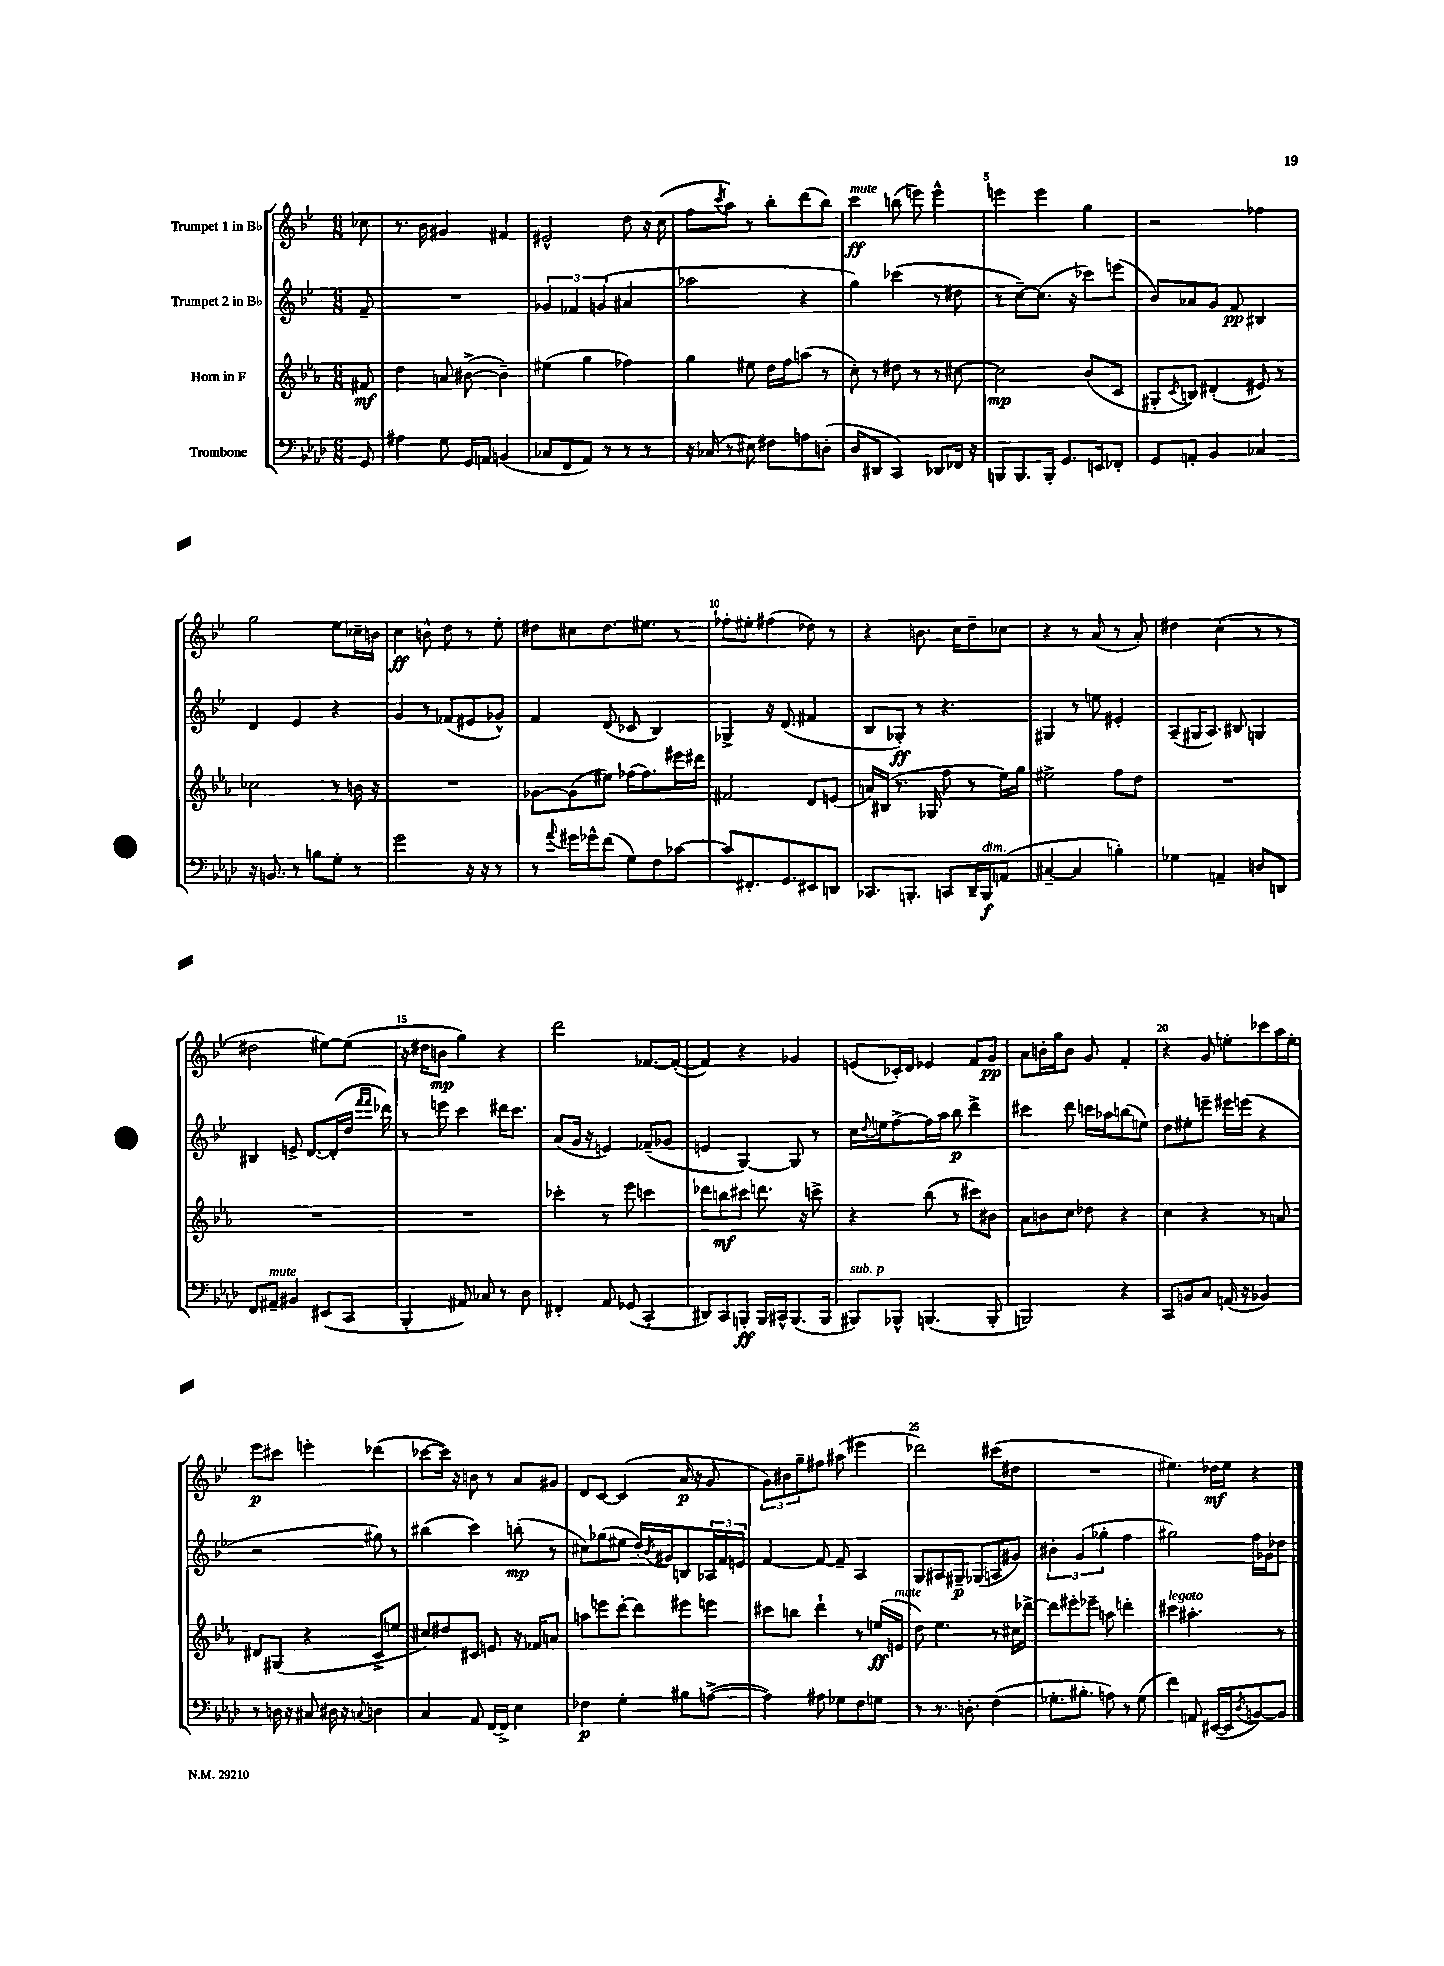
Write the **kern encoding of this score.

**kern	**dynam	**kern	**dynam	**kern	**dynam	**kern	**dynam
*part4	*part4	*part3	*part3	*part2	*part2	*part1	*part1
*staff4	*staff4	*staff3	*staff3	*staff2	*staff2	*staff1	*staff1
*I"Trombone	*	*I"Horn in F	*	*I"Trumpet 2 in B♭	*	*I"Trumpet 1 in B♭	*
*clefF4	*	*clefG2	*	*clefG2	*	*clefG2	*
*k[b-e-a-d-]	*	*k[b-e-a-]	*	*k[b-e-]	*	*k[b-e-]	*
*M6/8	*	*M6/8	*	*M6/8	*	*M6/8	*
=	=	=	=	=	=	=	=
8GG/	.	8f#X/	mf	8f~/	.	8cc-X\	.
=1	=1	=1	=1	=1	=1	=1	=1
4A#X\	.	4dd\	.	2.r	.	8.r	.
.	.	.	.	.	.	16b-\	.
8G\	.	8an/	.	.	.	4g#X/	.
16GG/LL	.	([8b#X^\	.	.	.	.	.
16AAn/JJ	.	.	.	.	.	.	.
(4BBn/	.	4b#~\])	.	.	.	4f#X/	.
=2	=2	=2	=2	=2	=2	=2	=2
8C-X/L	.	(4ee#X\	.	6g-X/	.	2e#X^^/	.
8FF/	.	.	.	.	.	.	.
.	.	.	.	6f-X/	.	.	.
8AA-/J)	.	4gg\	.	.	.	.	.
.	.	.	.	(6gn/	.	.	.
8r	.	.	.	.	.	.	.
8r	.	4ff-X\)	.	4a#X/	.	8dd\	.
8r	.	.	.	.	.	16r	.
.	.	.	.	.	.	(16cc\	.
=3	=3	=3	=3	=3	=3	=3	=3
16r	.	4gg\	.	2aa-X\	.	8ff\L	.
(16C-X/	.	.	.	.	.	.	.
.	.	.	.	.	.	8qccc/	.
8r	.	.	.	.	.	8aa\J)	.
8E#X\)	.	8ee#X\	.	.	.	8r	.
8F#X\L	.	16dd\LL	.	.	.	8bb-'\L	.
.	.	16ff\J	.	.	.	.	.
8An\	.	(8aan\J	.	4r	.	(8ddd\	.
(8Dn'\J	.	8r	.	.	.	8bb-\J)	.
=4	=4	=4	=4	=4	=4	=4	=4
!	!	!	!	!	!	!LO:TX:a:i:t=mute	!
8D-/L	.	8cc'\)	.	4gg\)	.	4ccc\	ff
8DD#X/J	.	8r	.	.	.	.	.
4CC/)	.	8dd#X\	.	(4ccc-X\	.	(8bbn\	.
.	.	8r	.	.	.	8eeen\)	.
8DD-X/L	.	8r	.	8r	.	4eee^^\	.
16FF-X/Jk	.	[8cc#X\	.	8dd#X\	.	.	.
16r	.	.	.	.	.	.	.
=5	=5	=5	=5	=5	=5	=5	=5
8BBBn/L	.	2cc#\]	mp	8r	.	4eeen\	.
8.BBB/	.	.	.	[8cc~\L)	.	.	.
.	.	.	.	(8.cc\J]	.	4eee\	.
16BBB'/Jk	.	.	.	.	.	.	.
8.GG/L	.	.	.	.	.	.	.
.	.	.	.	16r	.	.	.
.	.	(8b-/L	.	8ccc-X\L)	.	4gg\	.
16EEn/k	.	.	.	.	.	.	.
8FF-X'/J	.	8c/J	.	(8eeen\J	.	.	.
=6	=6	=6	=6	=6	=6	=6	=6
8GG/L	.	8G#X'/L	.	8b-/L)	.	2r	.
.	.	8qc/	.	.	.	.	.
8AAn'/J	.	8Bn/J)	.	8a-X/	.	.	.
4BB-/	.	(4d#X'/	.	8g/J	.	.	.
.	.	.	.	8f/	pp	.	.
4C-X/	.	8e#X/)	.	4B#X/	.	4ff-X\	.
.	.	8r	.	.	.	.	.
!!LO:LB:g=z
=7	=7	=7	=7	=7	=7	=7	=7
16r	.	2cc-X\	.	4d/	.	2gg\	.
8.BBn/	.	.	.	.	.	.	.
8r	.	.	.	4e-/	.	.	.
8Bn\L	.	.	.	.	.	.	.
8G'\J	.	8r	.	4r	.	8ee-\L	.
8r	.	16bn\	.	.	.	16cc-X~\L	.
.	.	16r	.	.	.	16bn\JJ	.
=8	=8	=8	=8	=8	=8	=8	=8
2g\	.	2.r	.	4g/	.	4cc\	ff
.	.	.	.	8r	.	8bn^^\	.
.	.	.	.	(8f-X/L	.	8dd\	.
16r	.	.	.	8e#X/	.	8r	.
16r	.	.	.	.	.	.	.
8r	.	.	.	8g-X^^/J)	.	8ee-'\	.
=9	=9	=9	=9	=9	=9	=9	=9
8r	.	[8g-X\L	.	4f/	.	8dd#X\L	.
8qqa-/	.	.	.	.	.	.	.
16g#X\LL	.	(8g-\]	.	.	.	8cc#X\	.
16g-X^^\J	.	.	.	.	.	.	.
(8f\J	.	8ee#X\J)	.	(8d/	.	8.dd#\	.
8G\L)	.	(16ff-X\KL	.	8c-X/	.	.	.
.	.	8.ff-\)	.	.	.	8.ee#X\J	.
8F\	.	.	.	4B-/)	.	.	.
[8c-X\J	.	16eee#X\L	.	.	.	8r	.
.	.	16ddd#X\JJ	.	.	.	.	.
=10	=10	=10	=10	=10	=10	=10	=10
8c-/L]	.	2f#X/	.	4G-X^/	.	8ff-X'\L	.
8.FF#X'/	.	.	.	.	.	8ee#X'\J	.
.	.	.	.	16r	.	(4ff#X\	.
8.GG/	.	.	.	(8.d/	.	.	.
8EE#X/	.	8d/L	.	4f#X/	.	8dd-X\)	.
8DDn/J	.	(8en/J	.	.	.	8r	.
=11	=11	=11	=11	=11	=11	=11	=11
8.CC-X/L	.	16an/LL)	.	8B-/L	.	4r	.
.	.	(16B#X/JJ	.	.	.	.	.
.	.	8.r	.	8G-X'/J)	ff	.	.
8.BBBn'/J	.	.	.	.	.	.	.
.	.	.	.	8r	.	8.bn\	.
.	.	16G-X/	.	.	.	.	.
8CCn/L	.	8ff\	.	4.r	.	.	.
.	.	.	.	.	.	16cc\KL	.
16DD-~/L	.	8r	.	.	.	8dd~\	.
!LO:TX:a:i:t=dim.	!	!	!	!	!	!	!
16BBB/J	f	.	.	.	.	.	.
(8AAn/J	.	16ee-\LL)	.	.	.	8cc-X\J	.
.	.	16gg\JJ	.	.	.	.	.
=12	=12	=12	=12	=12	=12	=12	=12
[4C#X~/	.	2ee#X^\	.	4G#X/	.	4r	.
4C#/]	.	.	.	8r	.	8r	.
.	.	.	.	8een\	.	(8a/	.
4Bn'\)	.	8ff\L	.	4e#X'/	.	8r	.
.	.	8dd\J	.	.	.	8a'/)	.
=13	=13	=13	=13	=13	=13	=13	=13
4G-X\	.	2.r	.	(8A~/L	.	4dd#X\	.
.	.	.	.	16G#X/K	.	.	.
.	.	.	.	8.A/J)	.	.	.
4AAn~/	.	.	.	.	.	(4cc'\	.
.	.	.	.	8B#X/	.	.	.
8Dn/L	.	.	.	4Gn/	.	8r	.
8DDn/J	.	.	.	.	.	8r	.
!!LO:LB:g=z
=14	=14	=14	=14	=14	=14	=14	=14
8FF/L	.	2.r	.	4B#X/	.	2dd#X\	.
!LO:TX:a:i:t=mute	!	!	!	!	!	!	!
8AA#X~/J	.	.	.	.	.	.	.
4BB#X/	.	.	.	8en^/	.	.	.
.	.	.	.	[8.d/L	.	.	.
(8EE#X/L	.	.	.	.	.	[8ee#X\L)	.
.	.	.	.	(16d'/L]	.	.	.
8CC/J	.	.	.	16dd/JJ	.	(8ee#\J]	.
.	.	.	.	16qqfff/LL	.	.	.
.	.	.	.	16qqfff/JJ	.	.	.
.	.	.	.	16ddd-X\)	.	.	.
=15	=15	=15	=15	=15	=15	=15	=15
4BBB-'/	.	2.r	.	8r	.	16r	.
.	.	.	.	.	.	16dd#X\KL	.
.	.	.	.	8eeen\	.	8bn\J	mp
8AA#X/)	.	.	.	4ccc\	.	4gg\)	.
8C-X/	.	.	.	.	.	.	.
8r	.	.	.	16ddd#X\KL	.	4r	.
.	.	.	.	8.ccc\J	.	.	.
8D-\	.	.	.	.	.	.	.
=16	=16	=16	=16	=16	=16	=16	=16
4FF#X'/	.	4ccc-X'\	.	(8a/L	.	2ddd\	.
.	.	.	.	16g/Jk	.	.	.
.	.	.	.	16r	.	.	.
8AA-/	.	8r	.	4en/)	.	.	.
(8GG-X/	.	8eee-\	.	.	.	.	.
4CC'/	.	4cccn\	.	(8f-X~/L	.	[8.f-X/L	.
.	.	.	.	8g-X/J	.	.	.
.	.	.	.	.	.	(16f-'/Jk_	.
=17	=17	=17	=17	=17	=17	=17	=17
8DD#X/L)	.	8ddd-X\L	.	4en/	.	4f-/])	.
8CC/	.	8bbn\	mf	.	.	.	.
8BBBn'/J	ff	8ccc#X\J	.	[4G/)	.	4r	.
16BBB/LL	.	8.dddn\	.	.	.	.	.
16CC#X^^/J	.	.	.	.	.	.	.
(8.BBB/	.	.	.	8G/]	.	4g-X/	.
.	.	16r	.	.	.	.	.
.	.	8cccn^\	.	8r	.	.	.
16BBB/Jk	.	.	.	.	.	.	.
=18	=18	=18	=18	=18	=18	=18	=18
!LO:TX:a:i:t=sub. p	!	!	!	!	!	!	!
8BBB#X/L)	.	4r	.	16cc\LL	.	(8en/L	.
.	.	.	.	8qqdd/	.	.	.
.	.	.	.	16een\J	.	.	.
8BBB-X^^/J	.	.	.	[8ff^\	.	16c-X'/L)	.
.	.	.	.	.	.	16d/JJ	.
(4.BBBn/	.	(8bb-\	.	16ff\L]	.	4e-X/	.
.	.	.	.	16aa\JJ	.	.	.
.	.	8r	.	8bb-\	p	.	.
.	.	8ccc#X\L)	.	4ddd^\	.	8f/L	.
8BBB'/	.	8b#X\J	.	.	.	8g/J	pp
=19	=19	=19	=19	=19	=19	=19	=19
2BBBn/)	.	8a-\L	.	4ccc#X\	.	8a\L	.
.	.	8bn\	.	.	.	16bn'\L	.
.	.	.	.	.	.	16gg\J	.
.	.	8cc\J	.	8ddd\	.	8b\J	.
.	.	8dd-X\	.	16cccn\LL	.	8g/	.
.	.	.	.	16aa-X\J	.	.	.
4r	.	4r	.	(8bbn\	.	4f'/	.
.	.	.	.	8een\J)	.	.	.
=20	=20	=20	=20	=20	=20	=20	=20
8CC/L	.	4cc\	.	8dd\L	.	4r	.
8BBn/	.	.	.	8ee#X'\	.	.	.
8C/J	.	4r	.	8eeen~\J	.	8g/	.
(16AAn/	.	.	.	16eee#X\LL	.	8een'\L	.
16r	.	.	.	(16eeen\JJ	.	.	.
4BB-X/)	.	8r	.	4r	.	8ccc-X\	.
.	.	8an/	.	.	.	16aa\L	.
.	.	.	.	.	.	16ee'\JJ	.
!!LO:LB:g=z
=21	=21	=21	=21	=21	=21	=21	=21
8r	.	8d#X/L	.	2r	.	8eee-\L	p
16Dn\	.	(8G#X/J	.	.	.	8ccc#X\J	.
16r	.	.	.	.	.	.	.
8C#X/	.	4r	.	.	.	4eeen'\	.
16D#X\	.	.	.	.	.	.	.
16r	.	.	.	.	.	.	.
8qqCn/	.	.	.	.	.	.	.
4Dn\	.	8c^/L	.	8gg#X\)	.	(4ddd-X\	.
.	.	8een/J	.	8r	.	.	.
=22	=22	=22	=22	=22	=22	=22	=22
4C/	.	8cc#X/L)	.	(4bb#X\	.	[8ccc-X\L	.
.	.	8dd#X/	.	.	.	16ccc-\Jk])	.
.	.	.	.	.	.	16r	.
8AA-/	.	8c#X/J	.	4ccc\)	.	8bn\	.
[16FF/LL	.	8en/	.	.	.	8r	.
16FF^/JJ]	.	.	.	.	.	.	.
4E-\	.	16r	.	(8bbn'\	mp	8a/L	.
.	.	16f-X/KL	.	.	.	.	.
.	.	8an/J	.	8r	.	8g#X/J	.
=23	=23	=23	=23	=23	=23	=23	=23
4F-X\	p	8aan\L	.	8cc#X\L)	.	8d/L	.
.	.	8eeen\	.	(8gg-X\	.	[8c/J	.
4G'\	.	[8ddd'\J	.	8ee#X\J	.	(4c/]	.
.	.	8ddd\L]	.	16dd'/LL)	.	.	.
.	.	.	.	8qb-/	.	.	.
.	.	.	.	16g#X/J	.	.	.
8B#X\L	.	8eee#X\	.	8Bn/	.	16a/	p
.	.	.	.	.	.	16r	.
([8An^\J	.	8eeen\J	.	24A-X/L	.	8g/	.
.	.	.	.	24f/	.	.	.
.	.	.	.	24en/JJ	.	.	.
=24	=24	=24	=24	=24	=24	=24	=24
4A\])	.	8ccc#X\L	.	[4f/	.	12g\L)	.
.	.	.	.	.	.	12b#X\	.
.	.	8bbn\J	.	.	.	.	.
.	.	.	.	.	.	12gg~\	.
8A#X\	.	4ddd`\	.	8f/_	.	8ff#X\J	.
8G-X\L	.	.	.	8f~/]	.	(8aa#X\	.
8F\	.	8r	.	4A/	.	4eee#X\	.
8Gn\J	.	(16een/LL	ff	.	.	.	.
!	!	!LO:TX:a:i:t=mute	!	!	!	!	!
.	.	16en/JJ	.	.	.	.	.
=25	=25	=25	=25	=25	=25	=25	=25
8r	.	8dd\)	.	8G/L	.	2ddd-X\)	.
8.r	.	4.ee-\	.	8A#X/	.	.	.
.	.	.	.	8G#X~/J	p	.	.
8.Dn'\	.	.	.	.	.	.	.
.	.	.	.	(8G-X/L	.	.	.
(4F\	.	8r	.	8An/	.	(8ccc#X\L	.
.	.	16cc#X\LL	.	8g#X/J)	.	8dd#X\J	.
.	.	[16ddd-X^\JJ	.	.	.	.	.
=26	=26	=26	=26	=26	=26	=26	=26
8.G-X'\L	.	8ddd-\L]	.	6b#X'\	.	2.r	.
.	.	8eee#X'\	.	.	.	.	.
.	.	.	.	(6g/	.	.	.
8.B#X'\J	.	.	.	.	.	.	.
.	.	8eee-X~\J	.	.	.	.	.
.	.	.	.	6gg-X'\	.	.	.
8An\)	.	8aan\	.	.	.	.	.
8r	.	4dddn'\	.	4ff\	.	.	.
(8G-\	.	.	.	.	.	.	.
=27	=27	=27	=27	=27	=27	=27	=27
!	!	!LO:TX:a:i:t=legato	!	!	!	!	!
4f\)	.	4ccc#X\	.	2gg#X\)	.	4.ee#X\)	.
8AAn/	.	4.aa#X'\	.	.	.	.	.
([16EE#X/LL	.	.	.	.	.	16dd-X\LL	mf
16EE#/J]	.	.	.	.	.	16ee#\JJ	.
8qD-/	.	.	.	.	.	.	.
[8BBn/)	.	.	.	16ff\LL	.	4r	.
.	.	.	.	16g-X\J	.	.	.
8BB/J]	.	8r	.	8dd-X\J	.	.	.
==	==	==	==	==	==	==	==
*-	*-	*-	*-	*-	*-	*-	*-
